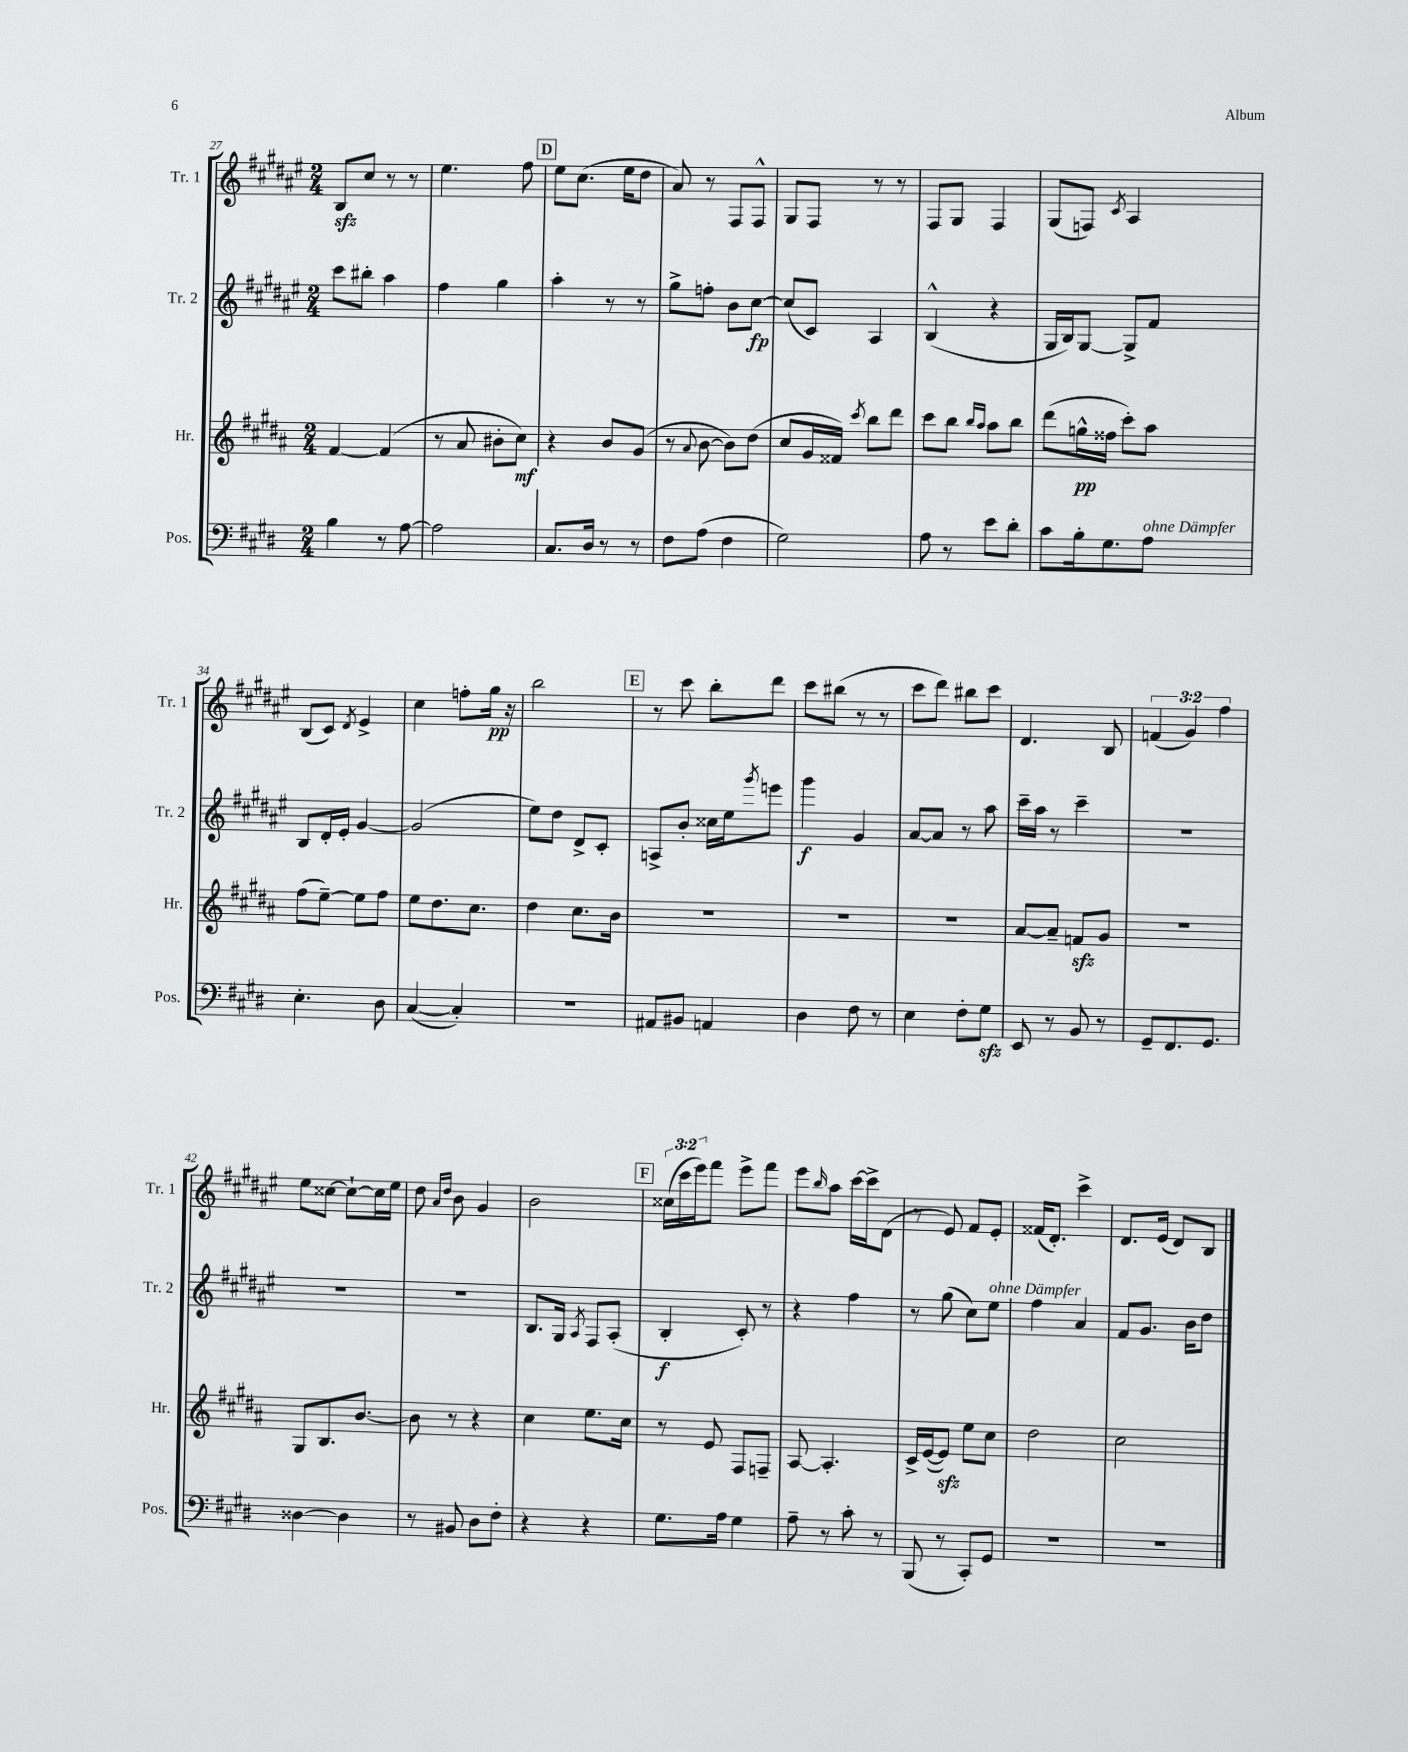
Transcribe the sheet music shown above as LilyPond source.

<<
\new StaffGroup <<
\new Staff = "s0" \with { instrumentName = "Tr. 1" shortInstrumentName = "Tr. 1" } {
    \clef treble \key fis \major \numericTimeSignature \time 2/4 \override Staff.TupletNumber.text = #tuplet-number::calc-fraction-text
    b8\sfz cis''8 r8 r8 |
    eis''4. fis''8 |
    \mark \markup { \box "D" } eis''8 cis''8.( eis''16 dis''8 |
    ais'8) r8 fis8 fis8-^ |
    gis8 fis8 r8 r8 |
    fis8 gis8 fis4 |
    gis8( f8) \acciaccatura { cis'8 } ais4 |
    b8( cis'8) \acciaccatura { dis'8 } eis'4-> |
    cis''4 f''8-. gis''16\pp r16 |
    b''2 |
    \mark \markup { \box "E" } r8 cis'''8 b''8-. dis'''8 |
    cis'''8 bis''8( r8 r8 |
    cis'''8 dis'''8) bis''8 cis'''8 |
    dis'4. b8 |
    \tuplet 3/2 { f'4( gis'4) fis''4 } |
    eis''8 cisis''8~ cisis''8~-! cisis''16 eis''16 |
    dis''8 \grace { ais'16 dis''16 } b'8 gis'4 |
    b'2 |
    \mark \markup { \box "F" } \tuplet 3/2 { cisis''16( cis'''16 eis'''16) } fis'''8 eis'''8-> fis'''8 |
    eis'''8 \grace { b''16 } ais''8 cis'''16~ cis'''16-> dis'8( |
    r8 eis'8) fis'8 eis'8-. |
    fisis'16( dis'8.-.) cis'''4-> |
    dis'8. eis'16( dis'8) b8 \bar "|." |
}
\new Staff = "s1" \with { instrumentName = "Tr. 2" shortInstrumentName = "Tr. 2" } {
    \clef treble \key fis \major \numericTimeSignature \time 2/4
    cis'''8 bis''8-. ais''4 |
    fis''4 gis''4 |
    \mark \markup { \box "D" } ais''4-. r8 r8 |
    gis''8-> f''8-. b'8 cis''8~\fp |
    cis''8( cis'8) ais4 |
    b4-^( r4 |
    gis16 b16) gis8~ gis8-> fis'8 |
    b8 dis'16-. eis'16-. gis'4~ |
    gis'2( |
    eis''8) dis''8 dis'8-> cis'8-. |
    \mark \markup { \box "E" } a8-> b'8-. cisis''16 eis''16 \acciaccatura { gis'''8 } e'''8 |
    gis'''4\f gis'4 |
    ais'8~ ais'8 r8 ais''8 |
    cis'''16-- ais''16 r8 cis'''4-- |
    r2 |
    R2 |
    R2 |
    b8. gis16 \acciaccatura { ais8 } fis8 ais8-.( |
    \mark \markup { \box "F" } b4-.\f cis'8-.) r8 |
    r4 fis''4 |
    r8 gis''8( cis''8) eis''8^\markup { \italic "ohne Dämpfer" } |
    fis''4 ais'4 |
    fis'8 gis'8. b'16 dis''8 \bar "|." |
}
\new Staff = "s2" \with { instrumentName = "Hr." shortInstrumentName = "Hr." } {
    \clef treble \key b \major \numericTimeSignature \time 2/4
    fis'4~ fis'4( |
    r8 ais'8 bis'8-. cis''8\mf) |
    \mark \markup { \box "D" } r4 b'8 gis'8( |
    r8 \appoggiatura { ais'8 } b'8~ b'8) dis''8( |
    cis''8 gis'16 fisis'16) \acciaccatura { cis'''8 } b''8 dis'''8 |
    cis'''8 b''8 \grace { b''16 ais''16 } ais''8 b''8 |
    dis'''8( g''16-^\pp fisis''16 cis'''8-.) ais''8 |
    fis''8( e''8~--) e''8 fis''8 |
    e''8 dis''8. cis''8. |
    dis''4 cis''8. b'16 |
    \mark \markup { \box "E" } R2 |
    R2 |
    R2 |
    ais'8~ ais'8-- f'8\sfz gis'8 |
    r2 |
    gis8 b8. b'8.~ |
    b'8 r8 r4 |
    cis''4 e''8. cis''16 |
    \mark \markup { \box "F" } r8 e'8 fis8 f8-- |
    ais8~ ais4.-. |
    cis'16-> e'16~( e'8\sfz) e''8 cis''8 |
    dis''2 |
    cis''2 \bar "|." |
}
\new Staff = "s3" \with { instrumentName = "Pos." shortInstrumentName = "Pos." } {
    \clef bass \key e \major \numericTimeSignature \time 2/4
    b4 r8 a8~ |
    a2 |
    \mark \markup { \box "D" } cis8. dis16 r8 r8 |
    fis8 a8( fis4 |
    gis2) |
    a8 r8 e'8 dis'8-. |
    cis'8 b16-. gis8. a8^\markup { \italic "ohne Dämpfer" } |
    e4.-. dis8 |
    cis4~( cis4-.) |
    R2 |
    \mark \markup { \box "E" } ais,8 bis,8 a,4 |
    dis4 fis8 r8 |
    e4 fis8-. gis8\sfz |
    e,8 r8 b,8 r8 |
    gis,8-- fis,8. gis,8. |
    disis4~ disis4 |
    r8 bis,8 dis8 fis8-. |
    r4 r4 |
    \mark \markup { \box "F" } gis8. a16 gis4 |
    a8-- r8 cis'8-. r8 |
    b,,8( r8 cis,8-.) gis,8 |
    R2 |
    R2 \bar "|." |
}
>>
>>
\layout { \context { \Score currentBarNumber = #27 } }
